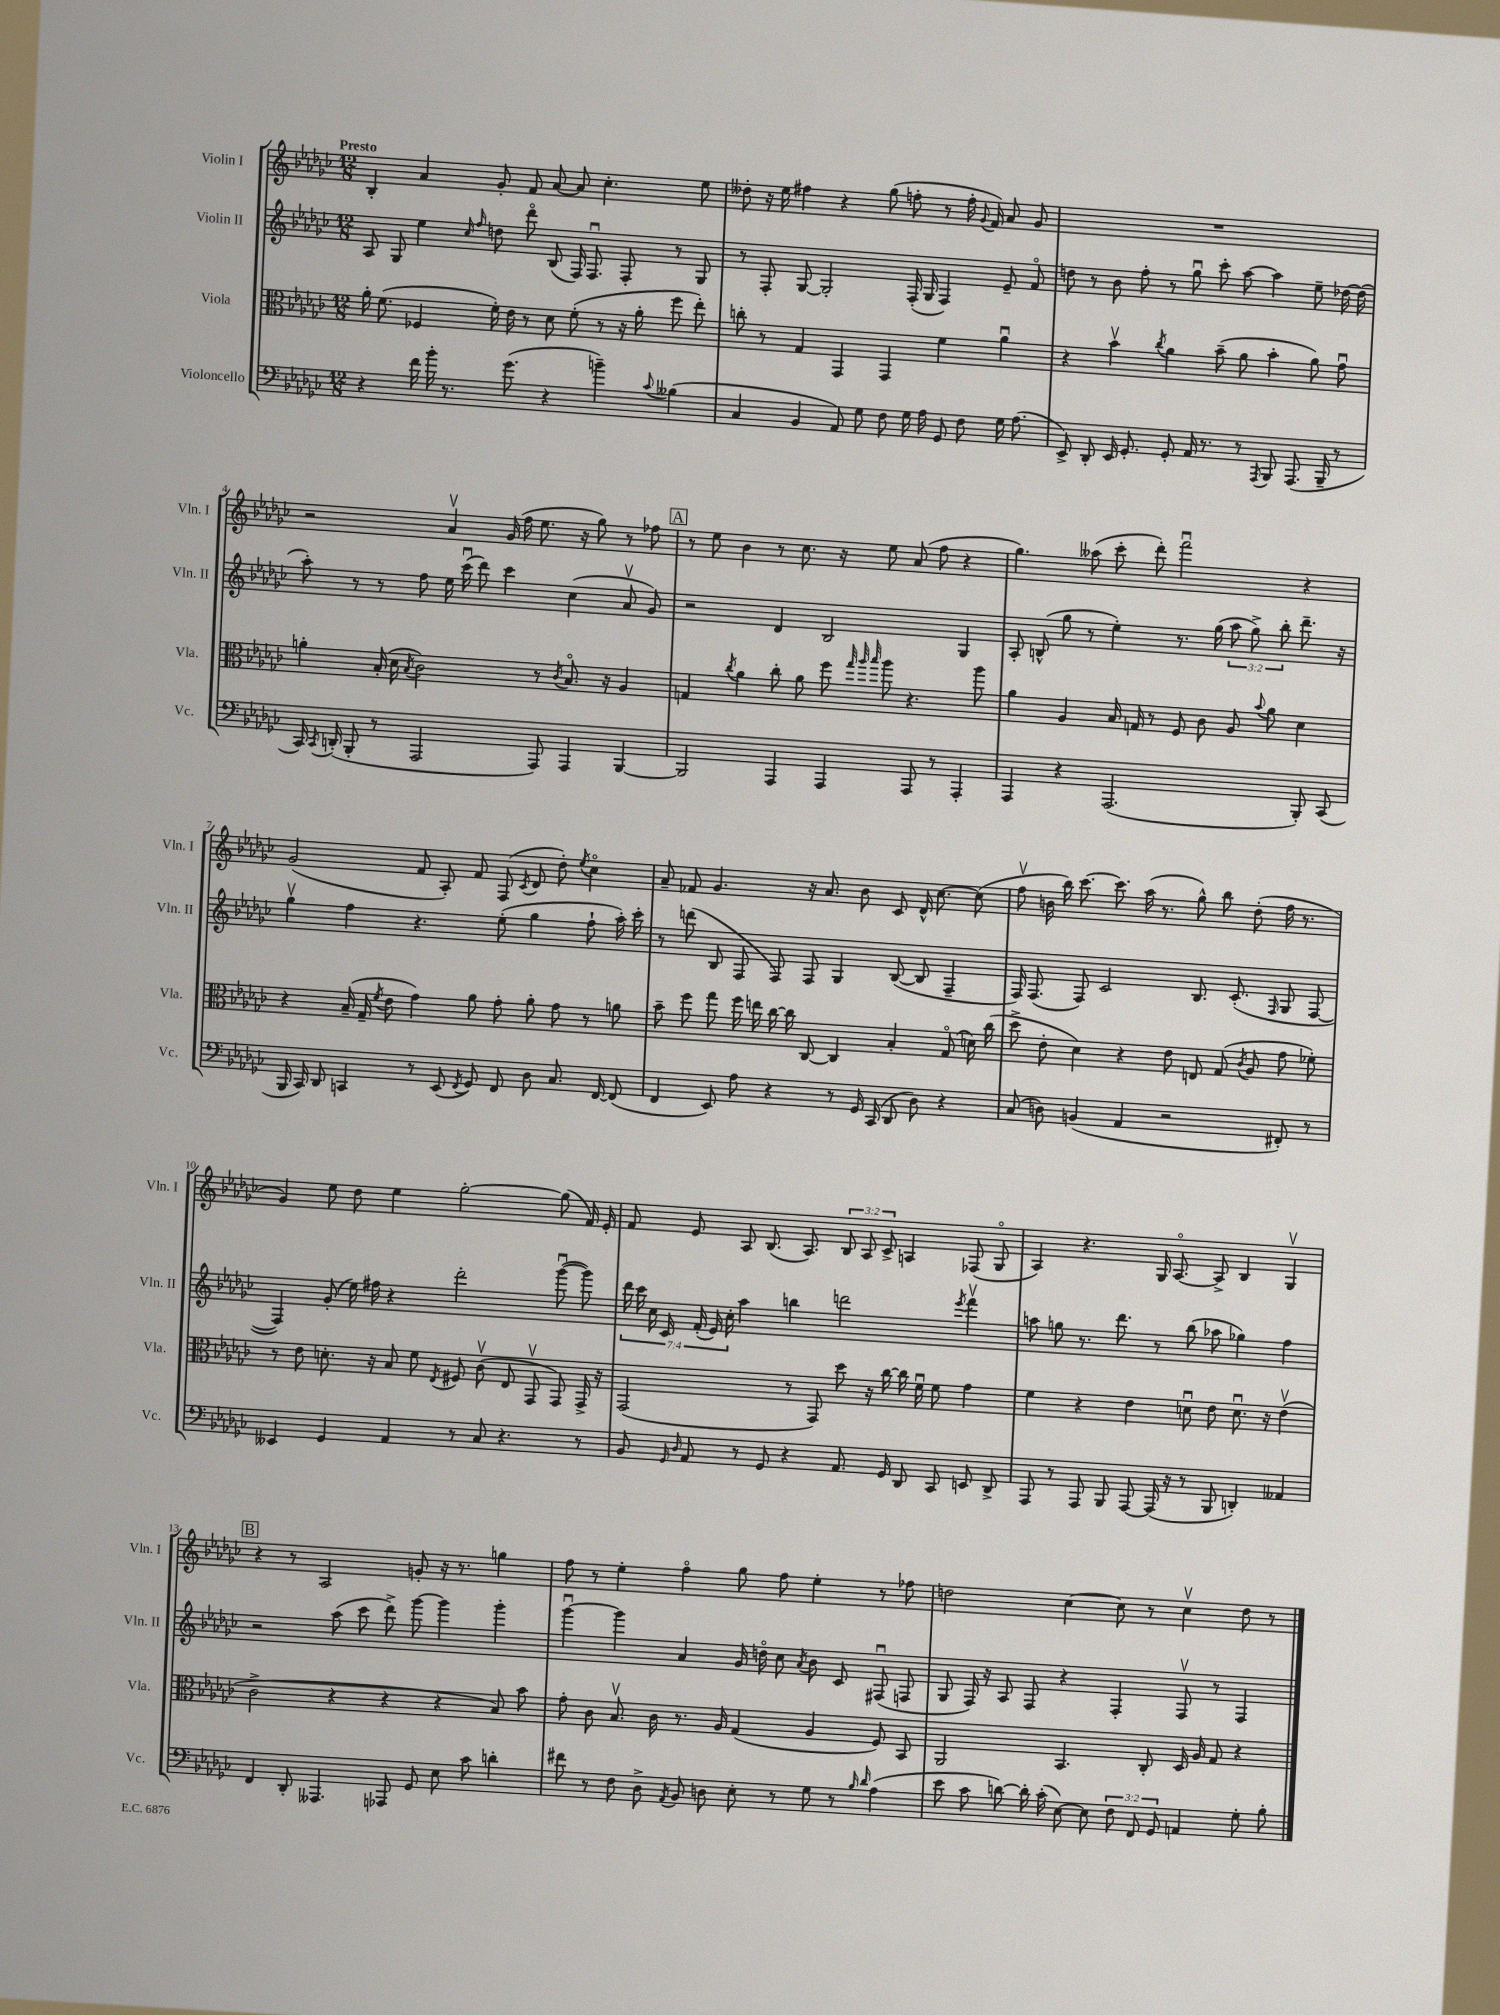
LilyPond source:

<<
\new StaffGroup <<
\new Staff = "s0" \with { instrumentName = "Violin I" shortInstrumentName = "Vln. I" } {
    \clef treble \key ges \major \numericTimeSignature \time 12/8 \override Staff.TupletNumber.text = #tuplet-number::calc-fraction-text \tempo "Presto"
    \autoBeamOff bes4-. aes'4 ges'8-. f'8 aes'8~ aes'8 ces''4.-. ees''8 |
    deses''8-. r16 ees''16 fis''4 r4 ges''8( f''8-. r8 f''16-. \appoggiatura { ges'8 } f'16) aes'8 ges'8 |
    R1. |
    r2 aes'4\upbow ges'16( f''16 ees''8. r16 ges''8) r8 fes''8 |
    \mark \markup { \box "A" } r8 ees''8 bes'4 r8 ces''8. r16 ees''8 aes'8( f''8 r4 |
    ges''4.) aeses''8( ces'''8-. des'''8-.) f'''2\downbow r4 |
    ges'2( f'8 aes8-.) f'8 f8( \acciaccatura { ces'8 } des'8 des''8-.) \acciaccatura { ees''8 } ces''4\flageolet |
    aes'8-- fes'8 ges'4. r16 aes'8. bes'8 ces'8 des'16-^ ces''8.~ ces''8( |
    f''8\upbow b'16 bes''16) ces'''8.~ ces'''8. aes''16( r8. ges''8-^) bes''8 des''8-.( f''16 r8. |
    ges'4) ees''8 des''8 ees''4 ges''2~-. ges''8( f'16) ees'16-. |
    f'8 ees'8 aes8 bes8.( aes8.) \tuplet 3/2 { bes8 aes8 ces'8-> } a4 fes8( ges8\flageolet |
    aes4) r4. ges16 aes8.~\flageolet aes8-> bes4 ges4\upbow |
    \mark \markup { \box "B" } r4 r8 aes2 g'8-. r16 r8. g''4 |
    f''8 r8 ees''4-. f''4\flageolet ges''8 f''8 ees''4-. r8 fes''8 |
    d''2 ces''4~ ces''8 r8 ces''4\upbow d''8 r8 \bar "|." |
}
\new Staff = "s1" \with { instrumentName = "Violin II" shortInstrumentName = "Vln. II" } {
    \clef treble \key ges \major \numericTimeSignature \time 12/8 \override Staff.TupletNumber.text = #tuplet-number::calc-fraction-text
    \autoBeamOff aes8 ges8 ees''4 \grace { ces''16 f''16 } d''8 des'''8\flageolet bes8( f16) f8.\downbow f8-. r8 ges8 |
    r8 f8-. ges8~ ges2-. f16-.( ges16 f4) ees'8-- f'8\flageolet |
    d''8 r8 bes'8 f''8-. r8 ges''8\downbow ces'''8-. aes''8~ aes''4 ees''8-- des''16~ des''16( |
    aes''8-.) r8 r8 f''8 ees''16 ces'''16\downbow( des'''8) ces'''4 ces''4( aes'8\upbow ges'8) |
    \mark \markup { \box "A" } r2 des'4 bes2 ges4 |
    aes8-. b8-^( ges''8 r8 ees''4-.) r8. ges''16( \tuplet 3/2 { aes''8 ges''8->) bes''8-. } des'''8.-- r16 |
    ges''4\upbow f''4 r4. ees''8-.( ges''4 f''8-! aes''16-.) ces'''16-. |
    r8 d'''8( bes8 f8 f8) f8 ges4 bes8~( bes8 f4-- |
    f16) f8.( f8) ces'2 bes8. ces'8.-.( \grace { f16 } ges8 f8~ |
    f4) ges'8-.( ees''16) fis''16 r4 des'''2-. ges'''8~\downbow( ges'''8) |
    \tuplet 7/4 { des'''16 ces'''16 ces''16 ces'16 f'16-.( ees'16) ces''16-. } aes''4 b''4 d'''2 \acciaccatura { ees'''8 } f'''4\upbow |
    a''8 g''8 r8. des'''8. r8 bes''8( aes''8 ges''4) f''4 |
    \mark \markup { \box "B" } r2 aes''8( ces'''8 des'''8->) ges'''8~ ges'''4 ges'''4-. |
    ges'''4~\downbow ges'''4 aes'4 ges'16 d''16\flageolet ces''8 \acciaccatura { aes'8 } bes'8 ces'8 fis8\downbow( f8 |
    ges8 f16) r16 aes8 f8 r4 f4-. f8\upbow r8 f4 \bar "|." |
}
\new Staff = "s2" \with { instrumentName = "Viola" shortInstrumentName = "Vla." } {
    \clef alto \key ges \major \numericTimeSignature \time 12/8
    \autoBeamOff aes'16-. f'8.( fes4 f'16-.) ees'16 r8 des'8 f'8-.( r8 r16 aes'16-. f''8 ees''8-.) |
    c''8-. r8 ges4 ges,4 ges,4 f'4 aes'4\downbow |
    r4 bes'4\upbow \acciaccatura { ces''8 } aes'4 bes'8--( aes'8 bes'4-. aes'8) ges'8\downbow |
    a'4-. bes16-.( des'16 \acciaccatura { bes8 } ces'2) r8 \acciaccatura { ces'8 } bes8.\flageolet r16 aes4 |
    \mark \markup { \box "A" } g4 \acciaccatura { ces''8 } aes'4 ces''8-. aes'8 f''8 \grace { ges''32 aes''32 bes''32 } aes''8 r4. aes''8 |
    aes'4 aes4 bes16 g16 r8 f8 ces'8 aes8 \appoggiatura { bes'8 } aes'8 des'4 |
    r4 bes16--( ges16-- \acciaccatura { f'8 } ees'8 ges'4) aes'8 ges'8-. aes'8-. ges'8 r8 a'8 |
    bes'8-- f''8 ges''8 f''16 e''16 ces''16~ ces''16 ces8~ ces4 bes4-. ges8\flageolet( d'16) ces''16( |
    des''8-> ees'8-. des'4) r4 ees'8 e8 ges8( \acciaccatura { ces'8 } aes8 ges'8 fes'8-.) |
    r8 ees'8 d'8.-. r16 bes8 f'8 \acciaccatura { ees8 } fis8 ces'8\upbow( ees8 ges,8\upbow ges,8) ges,16-> r16 |
    ges,2( r8 ges,8) des''8 r16 ces''16~ ces''16 f'16\downbow f'8 ges'4 |
    f'4 r4 ees'4 d'8\downbow ees'8 d'8.\downbow r16 ees'4\upbow( |
    \mark \markup { \box "B" } ces'2-> r4 r4 r4 bes8) bes'8 |
    ges'8-. ces'8 bes8.\upbow ces'16 r8. aes16 ges4( aes4 f8) bes,8 |
    aes,2 bes,4. ces8-. des16 aes16 ges8 r4 \bar "|." |
}
\new Staff = "s3" \with { instrumentName = "Violoncello" shortInstrumentName = "Vc." } {
    \clef bass \key ges \major \numericTimeSignature \time 12/8 \override Staff.TupletNumber.text = #tuplet-number::calc-fraction-text
    \autoBeamOff r4 f'16 bes'16-. r8. ges'8.( r4 b'4--) \appoggiatura { ces'8 } beses4( |
    ces4 bes,4 aes,8) ges8 f8 ges16 aes16 ges,8 f8 ges16 aes8.( |
    ees,8->) des,8-. ees,16 ges,8.-. ges,8-. aes,16 r8. r8 \acciaccatura { aes,,8 } bes,,8 aes,,8.( bes,,16-- r8 |
    ces,16) \acciaccatura { ces,8 } d,16-.( bes,,8-. r8 aes,,2 aes,,8) aes,,4 bes,,4~ |
    \mark \markup { \box "A" } bes,,2 aes,,4 aes,,4 aes,,8 r8 aes,,4-. |
    aes,,4 r4 aes,,2.( bes,,8-.) ces,8( |
    bes,,16 ces,16) des,8 c,4 r8 ees,8( \acciaccatura { f,8 } ges,8) f,8 des8 ces8. f,16~ f,8( |
    f,4 ees,8) aes8 r4 r8 ges,16 ces,16( des,8 des8) r4 |
    ces8( d8) b,4( aes,4 r2 fis,8-.) r8 |
    eeses,4 ges,4 aes,4 r8 ces8 r4. r8 |
    bes,8 \grace { ges,16 des16 } aes,8 r8 ges,8 r4 aes,8. ges,16 des,8 ces,8 e,8 des,8-> |
    aes,,8 r8 aes,,8 bes,,8 aes,,8~ aes,,16( r16 r8 bes,,8 d,4-.) aeses,4 |
    \mark \markup { \box "B" } f,4 des,8-. aeses,,4. aes,,8 ges,8 ees8 ces'8 d'4-. |
    fis'8 r8 f8 des8-> \acciaccatura { aes,8 } bes,8 d8 ees8-. r8 ges8 r8 \grace { bes16 des'16 } aes4( |
    ees'8 ces'8 d'8~) d'16-. ces'16-.( ees8~) ees8 \tuplet 3/2 { f8 f,8 ges,8 } a,4 ges8-. bes8-. \bar "|." |
}
>>
>>
